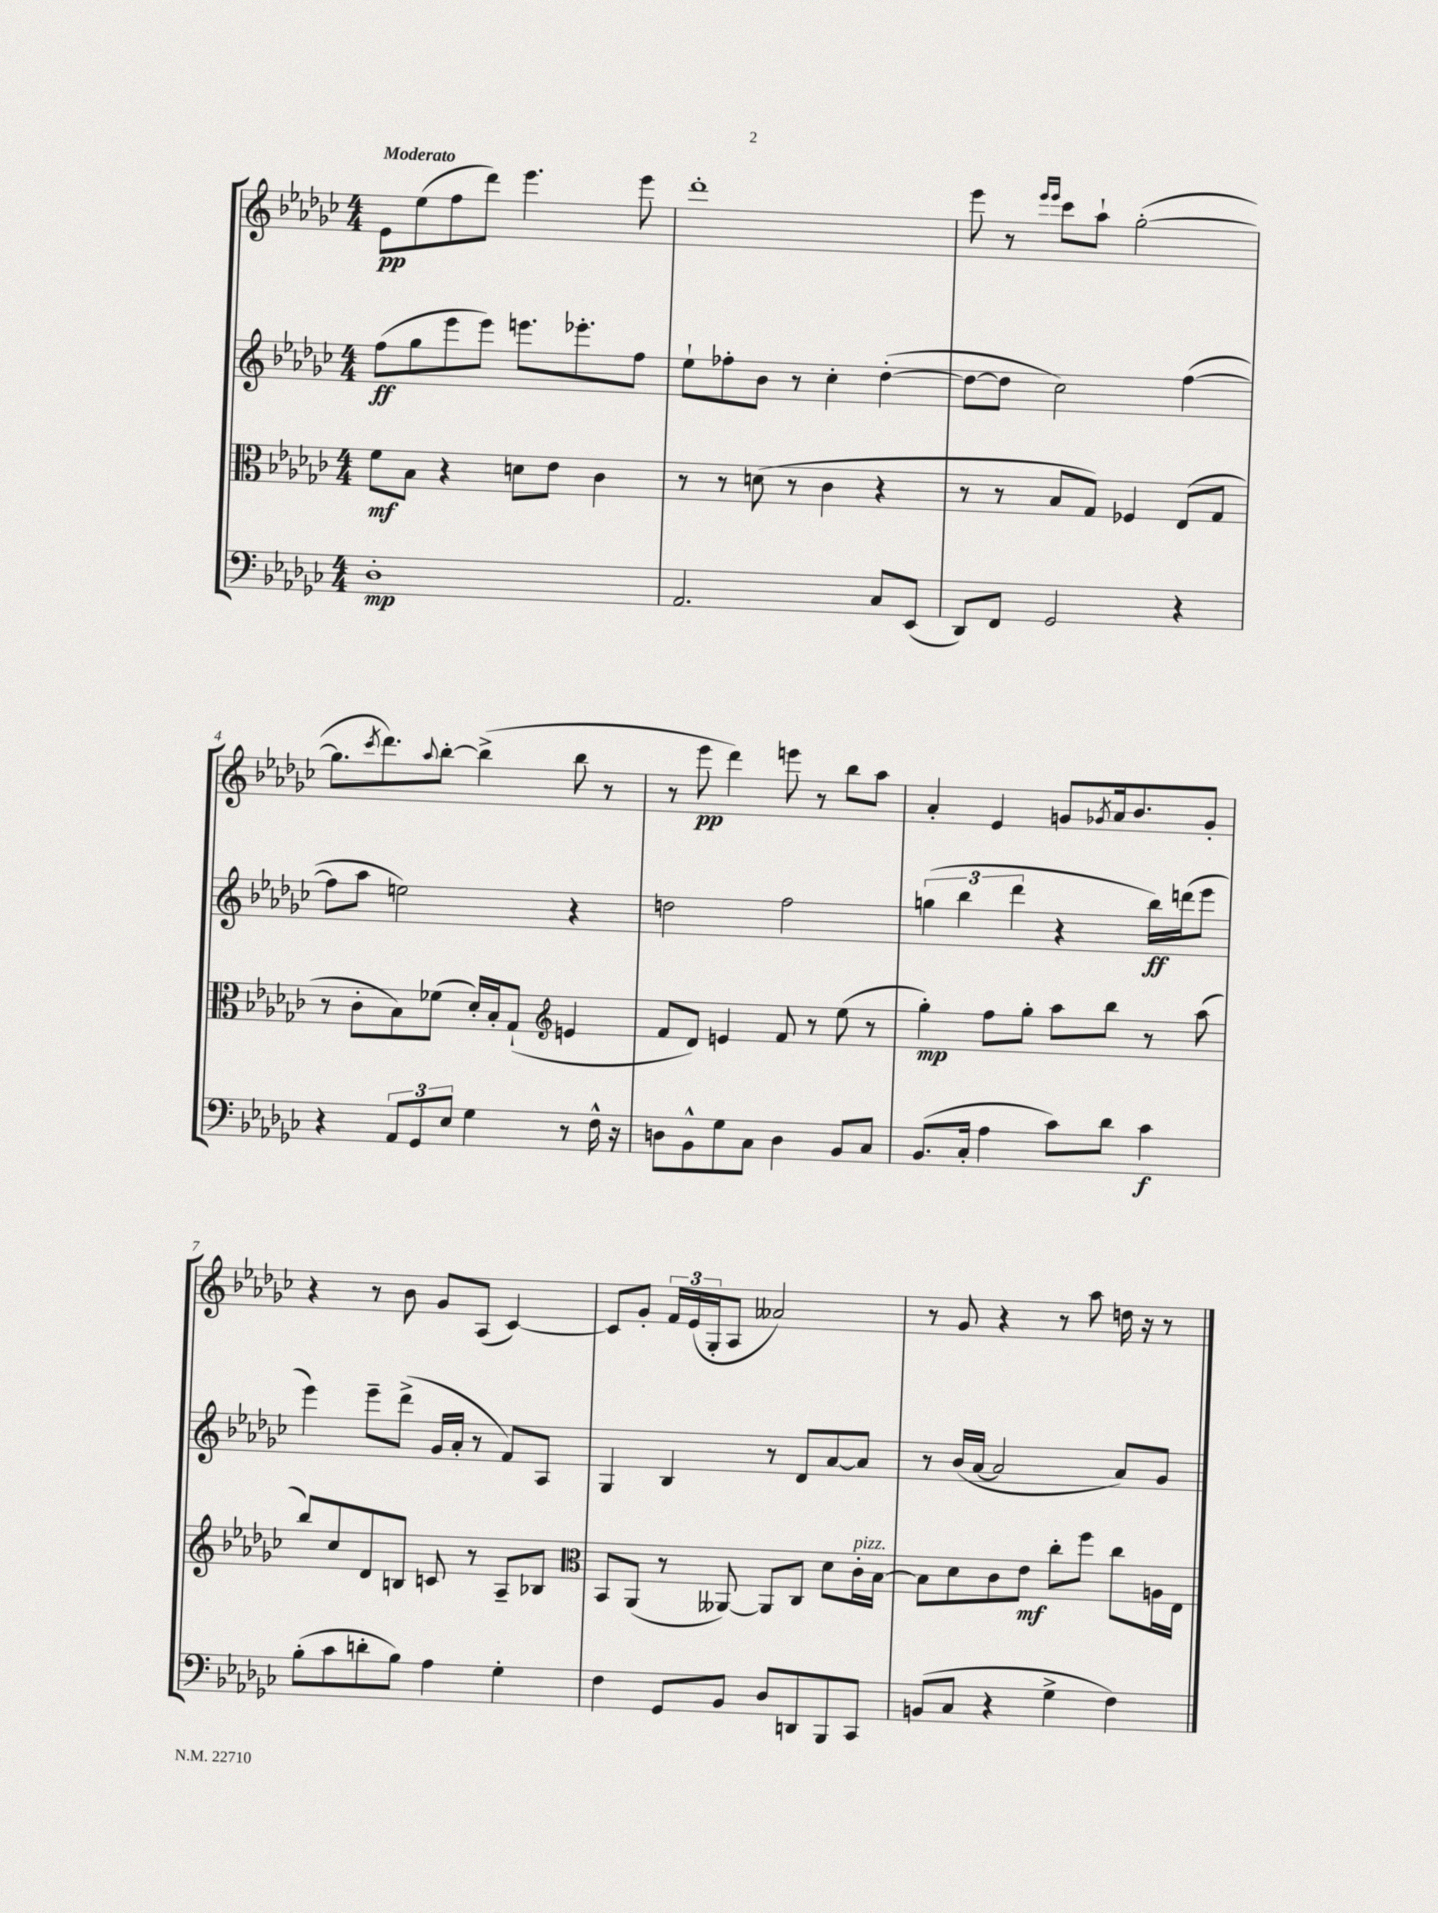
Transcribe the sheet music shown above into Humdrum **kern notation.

**kern	**dynam	**kern	**dynam	**kern	**dynam	**kern	**dynam
*part4	*part4	*part3	*part3	*part2	*part2	*part1	*part1
*staff4	*staff4	*staff3	*staff3	*staff2	*staff2	*staff1	*staff1
*clefF4	*	*clefC3	*	*clefG2	*	*clefG2	*
*k[b-e-a-d-g-c-]	*	*k[b-e-a-d-g-c-]	*	*k[b-e-a-d-g-c-]	*	*k[b-e-a-d-g-c-]	*
*M4/4	*	*M4/4	*	*M4/4	*	*M4/4	*
=1	=1	=1	=1	=1	=1	=1	=1
!	!	!	!	!	!	!LO:TX:a:B:t=Moderato	!
1D-'	mp	8f\L	mf	(8ff\L	ff	8e-\L	pp
.	.	8B-\J	.	8gg-\	.	(8ee-\	.
.	.	4r	.	8eee-\	.	8ff\	.
.	.	.	.	8eee-\J)	.	8ddd-\J)	.
.	.	8dn\L	.	8.eeen\L	.	4.eee-\	.
.	.	8e-\J	.	.	.	.	.
.	.	.	.	8.eee-X'\	.	.	.
.	.	4c-\	.	.	.	.	.
.	.	.	.	8ff\J	.	8eee-\	.
=2	=2	=2	=2	=2	=2	=2	=2
2.AA-/	.	8r	.	8ee-`\L	.	1ddd-'	.
.	.	8r	.	8ff-X'\	.	.	.
.	.	(8dn\	.	8b-\J	.	.	.
.	.	8r	.	8r	.	.	.
.	.	4c-\	.	4cc-'\	.	.	.
8C-/L	.	4r	.	([4dd-'\	.	.	.
(8EE-/J	.	.	.	.	.	.	.
=3	=3	=3	=3	=3	=3	=3	=3
8DD-/L)	.	8r	.	8dd-\L_	.	8eee-\	.
8FF/J	.	8r	.	8dd-\J]	.	8r	.
.	.	.	.	.	.	16qqeee-/LL	.
.	.	.	.	.	.	16qqeee-/JJ	.
2GG-/	.	8B-/L	.	2cc-\)	.	8ccc-\L	.
.	.	8G-/J)	.	.	.	8aa-`\J	.
.	.	4F-X/	.	.	.	([2gg-'\	.
4r	.	(8E-/L	.	([4ff\	.	.	.
.	.	8G-/J	.	.	.	.	.
!!LO:LB:g=z
=4	=4	=4	=4	=4	=4	=4	=4
4r	.	8r	.	8ff\L]	.	8.gg-\L]	.
.	.	8c-'\L	.	8aa-\J	.	.	.
.	.	.	.	.	.	8qccc-/	.
.	.	.	.	.	.	8.ddd-\)	.
12AA-/L	.	8B-\)	.	2een\)	.	.	.
12GG-/	.	.	.	.	.	.	.
.	.	.	.	.	.	8qqaa-/	.
.	.	(8f-X\J	.	.	.	[8bb-'\J	.
12E-/J	.	.	.	.	.	.	.
4G-\	.	16d-'/LL)	.	.	.	(4bb-^\]	.
.	.	16B-'/J	.	.	.	.	.
.	.	(8G-`/J	.	.	.	.	.
*	*	*clefG2	*	*	*	*	*
8r	.	4en/	.	4r	.	8bb-\	.
16F^^\	.	.	.	.	.	8r	.
16r	.	.	.	.	.	.	.
=5	=5	=5	=5	=5	=5	=5	=5
8Dn\L	.	8f/L	.	2ddn\	.	8r	.
8BB-^^\	.	8d-/J)	.	.	.	8eee-\	pp
8G-\	.	4en/	.	.	.	4ddd-\)	.
8C-\J	.	.	.	.	.	.	.
4D\	.	8f/	.	2ff\	.	8eeen\	.
.	.	8r	.	.	.	8r	.
8BB-/L	.	(8ee-\	.	.	.	8bb-\L	.
8C-/J	.	8r	.	.	.	8aa-\J	.
=6	=6	=6	=6	=6	=6	=6	=6
(8.BB-/L	.	4gg-'\)	mp	(6ggn\	.	4a-'/	.
.	.	.	.	6bb-\	.	.	.
16C-'/Jk	.	.	.	.	.	.	.
4A-\	.	8ff\L	.	.	.	4e-/	.
.	.	.	.	6ddd-\	.	.	.
.	.	8gg-'\J	.	.	.	.	.
8c-\L)	.	8aa-\L	.	4r	.	8gn/L	.
.	.	.	.	.	.	8qg-X/	.
8d-\J	.	8bb-\J	.	.	.	16a-/k	.
.	.	.	.	.	.	8.b-/	.
4c-\	f	8r	.	16bb-\LL)	ff	.	.
.	.	.	.	(16dddn\J	.	.	.
.	.	(8aa-\	.	8eee-\J	.	8g-'/J	.
!!LO:LB:g=z
=7	=7	=7	=7	=7	=7	=7	=7
(8B-'\L	.	8bb-/L)	.	4eee-\)	.	4r	.
8c-\	.	8cc-/	.	.	.	.	.
8dn'\	.	8d-/	.	8eee-~\L	.	8r	.
8B-\J)	.	8Bn/J	.	(8ddd-^\J	.	8b-\	.
4A-\	.	8cn/	.	16g-/LL	.	8g-/L	.
.	.	.	.	16a-'/JJ	.	.	.
.	.	8r	.	8r	.	(8A-/J	.
4G-'\	.	8A-~/L	.	8f/L)	.	[4c-/)	.
.	.	8B-X/J	.	8A-/J	.	.	.
=8	=8	=8	=8	=8	=8	=8	=8
*	*	*clefC3	*	*	*	*	*
4F\	.	8BB-/L	.	4G-/	.	8c-/L]	.
.	.	(8AA-/J	.	.	.	8g-'/J	.
8GG-/L	.	8r	.	4B-/	.	24f/LL	.
.	.	.	.	.	.	(24e-/	.
.	.	.	.	.	.	24G-'/J	.
8BB-/J	.	[8AA--X/)	.	.	.	8A-/J	.
8D-/L	.	8AA--/L]	.	8r	.	2a--X/)	.
8DDn/	.	8C-/J	.	8d-/L	.	.	.
8BBB-/	.	8d-\L	.	[8a-/	.	.	.
!	!	!LO:TX:a:i:t=pizz.	!	!	!	!	!
8CC-/J	.	16c-'\L	.	8a-/J]	.	.	.
.	.	[16B-\JJ	.	.	.	.	.
=9	=9	=9	=9	=9	=9	=9	=9
(8BBn/L	.	8B-\L]	.	8r	.	8r	.
8C-/J	.	8d-\	.	(16b-/LL	.	8g-/	.
.	.	.	.	[16a-/JJ	.	.	.
4r	.	8c-\	.	2a-/]	.	4r	.
.	.	8e-\J	mf	.	.	.	.
4G-^\	.	8cc-'\L	.	.	.	8r	.
.	.	8ff\J	.	.	.	8aa-\	.
4F\)	.	8cc-\L	.	8a-/L)	.	16ddn\	.
.	.	.	.	.	.	16r	.
.	.	16An\L	.	8g-/J	.	8r	.
.	.	16E-\JJ	.	.	.	.	.
==	==	==	==	==	==	==	==
*-	*-	*-	*-	*-	*-	*-	*-
